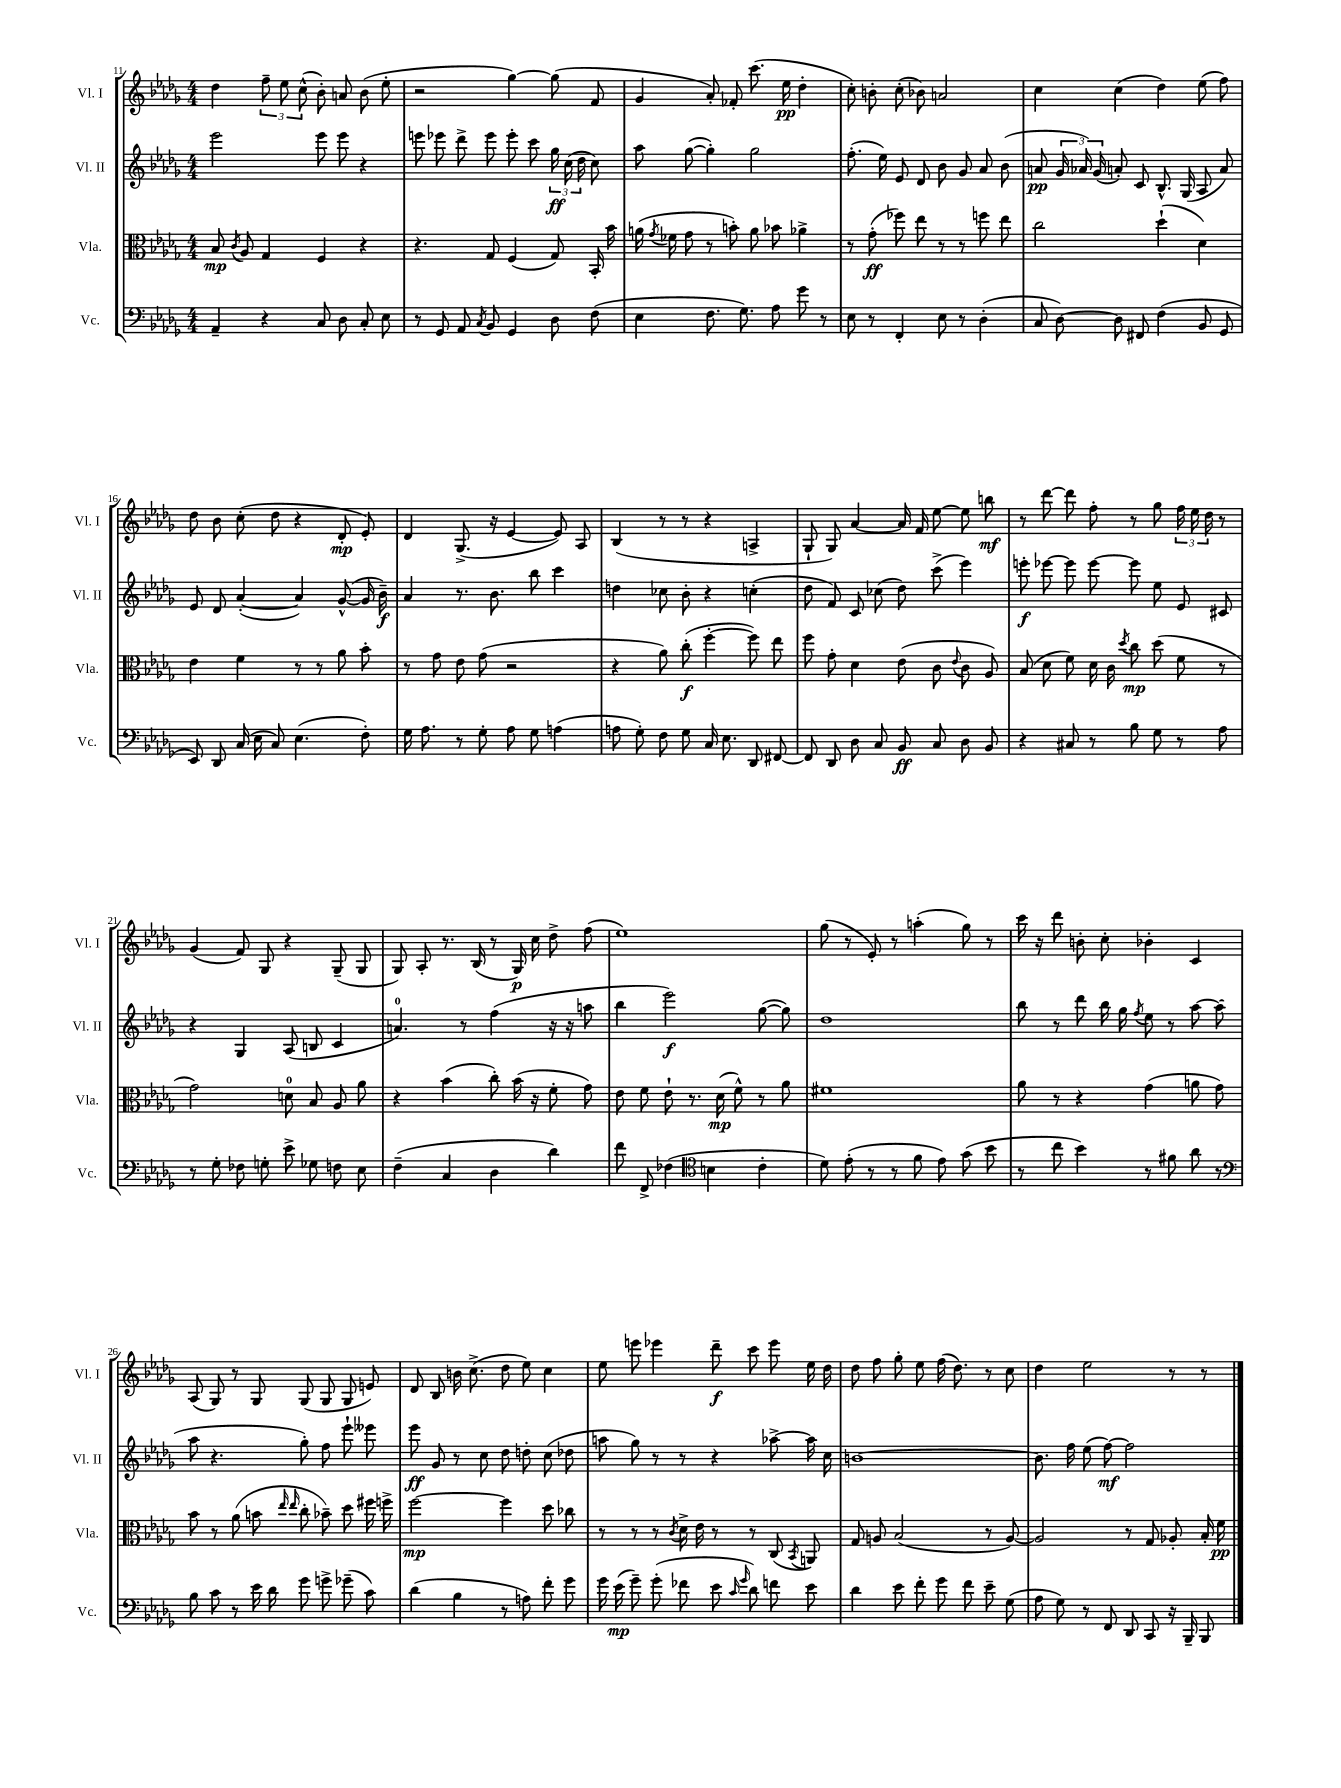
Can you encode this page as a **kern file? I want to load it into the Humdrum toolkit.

**kern	**dynam	**kern	**dynam	**kern	**dynam	**kern	**dynam
*part4	*part4	*part3	*part3	*part2	*part2	*part1	*part1
*staff4	*staff4	*staff3	*staff3	*staff2	*staff2	*staff1	*staff1
*I"Vc.	*	*I"Vla.	*	*I"Vl. II	*	*I"Vl. I	*
*I'Vc.	*	*I'Vla.	*	*I'Vl. II	*	*I'Vl. I	*
*clefF4	*	*clefC3	*	*clefG2	*	*clefG2	*
*k[b-e-a-d-g-]	*	*k[b-e-a-d-g-]	*	*k[b-e-a-d-g-]	*	*k[b-e-a-d-g-]	*
*M4/4	*	*M4/4	*	*M4/4	*	*M4/4	*
=11	=11	=11	=11	=11	=11	=11	=11
4AA-~/	.	8B-/	mp	2eee-\	.	4dd-\	.
.	.	8qc/	.	.	.	.	.
.	.	8A-/	.	.	.	.	.
4r	.	4G-/	.	.	.	12ff~\	.
.	.	.	.	.	.	12ee-\	.
.	.	.	.	.	.	(12cc^^\	.
8C/	.	4F/	.	8eee-\	.	8b-'\)	.
8D-\	.	.	.	8eee-\	.	8an/	.
8C'/	.	4r	.	4r	.	(8b-\	.
8E-\	.	.	.	.	.	8ee-'\	.
=12	=12	=12	=12	=12	=12	=12	=12
8r	.	4.r	.	8eeen\	.	2r	.
8GG-/	.	.	.	8eee-X\	.	.	.
8AA-/	.	.	.	8ddd-^\	.	.	.
8qC/	.	.	.	.	.	.	.
8BB-/	.	8G-/	.	8eee-\	.	.	.
4GG-/	.	(4F/	.	8eee-'\	.	[4gg-\)	.
.	.	.	.	8ccc\	.	.	.
8D-\	.	8G-/)	.	24gg-\	ff	(8gg-\]	.
.	.	.	.	(24cc\	.	.	.
.	.	.	.	24dd-\	.	.	.
(8F\	.	16BB-'/	.	8cc\)	.	8f/	.
.	.	16b-\	.	.	.	.	.
=13	=13	=13	=13	=13	=13	=13	=13
4E-\	.	(16an\	.	8aa-\	.	4g-/	.
.	.	8qg-/	.	.	.	.	.
.	.	16f-X\	.	.	.	.	.
.	.	8g-\	.	([8gg-\	.	.	.
8.F\	.	8r	.	4gg-'\])	.	8a-'/)	.
.	.	8bn'\)	.	.	.	8f-X'/	.
8.G-\)	.	.	.	.	.	.	.
.	.	8a\	.	2gg-\	.	(8.ccc\	.
8A-\	.	8b-X\	.	.	.	.	.
.	.	.	.	.	.	16ee-\	pp
8g-\	.	4a-X^\	.	.	.	4dd-'\	.
8r	.	.	.	.	.	.	.
=14	=14	=14	=14	=14	=14	=14	=14
8E-\	.	8r	.	(8.ff'\	.	8cc'\)	.
8r	.	(8g-'\	ff	.	.	8bn'\	.
.	.	.	.	16ee-\)	.	.	.
4FF'/	.	8ff-X\)	.	8e-/	.	(8cc'\	.
.	.	8ee-\	.	8d-/	.	8b-X\)	.
8E-\	.	8r	.	8b-\	.	2an/	.
8r	.	8r	.	8g-/	.	.	.
(4D-'\	.	8ffn\	.	8a-/	.	.	.
.	.	8ee-\	.	(8b-\	.	.	.
=15	=15	=15	=15	=15	=15	=15	=15
8C/	.	2cc\	.	8an/	pp	4cc\	.
[8D-\)	.	.	.	24g-/	.	.	.
.	.	.	.	24a-X/)	.	.	.
.	.	.	.	(24g-/	.	.	.
8D-\]	.	.	.	8an'/)	.	(4cc\	.
8FF#X/	.	.	.	8c/	.	.	.
(4F\	.	(4dd-`\	.	8.B-^^/	.	4dd-\)	.
.	.	.	.	(16G-/	.	.	.
8BB-/	.	4d-\)	.	8A-/	.	(8ee-\	.
8GG-/	.	.	.	8a/)	.	8ff\)	.
!!LO:LB:g=z
=16	=16	=16	=16	=16	=16	=16	=16
8EE-/)	.	4e-\	.	8e-/	.	8dd-\	.
8DD-/	.	.	.	8d-/	.	8b-\	.
(16C/	.	4f\	.	([4a-'/	.	(8cc'\	.
16E-\	.	.	.	.	.	.	.
8C/)	.	.	.	.	.	8dd-\	.
(4.E-\	.	8r	.	4a-/])	.	4r	.
.	.	8r	.	.	.	.	.
.	.	8a-\	.	([8g-^^/	.	8d-'/	mp
8F'\)	.	8b-'\	.	16g-/]	.	8e-'/)	.
.	.	.	.	16b-~\)	f	.	.
=17	=17	=17	=17	=17	=17	=17	=17
16G-\	.	8r	.	4a-/	.	4d-/	.
8.A-\	.	.	.	.	.	.	.
.	.	8g-\	.	.	.	.	.
8r	.	8e-\	.	8.r	.	(8.G-^/	.
8G-'\	.	(8g-\	.	.	.	.	.
.	.	.	.	8.b-\	.	16r	.
8A-\	.	2r	.	.	.	[4e-/	.
8G-\	.	.	.	8bb-\	.	.	.
(4An\	.	.	.	4ccc\	.	8e-/])	.
.	.	.	.	.	.	8A-/	.
=18	=18	=18	=18	=18	=18	=18	=18
8An\	.	4r	.	4ddn\	.	(4B-/	.
8G-'\)	.	.	.	.	.	.	.
8F\	.	8a-\)	.	8cc-X\	.	8r	.
8G-\	.	(8cc'\	f	8b-'\	.	8r	.
16C/	.	[4ff'\	.	4r	.	4r	.
8.E-\	.	.	.	.	.	.	.
8DD-/	.	8ff\])	.	(4ccn'\	.	4An^/	.
[8FF#X/	.	8ee-\	.	.	.	.	.
=19	=19	=19	=19	=19	=19	=19	=19
8FF#/]	.	8ff\	.	8dd-\	.	8G-`/	.
8DD-/	.	8g-'\	.	8f/)	.	8G-/)	.
8D-\	.	4d-\	.	8c/	.	[4a-/	.
8C/	.	.	.	(8cc-X\	.	.	.
8BB-/	ff	(8e-\	.	8dd-\)	.	16a-/]	.
.	.	.	.	.	.	16f/	.
8C/	.	8c\	.	(8ccc^\	.	[8ee-\	.
.	.	8qqe-/	.	.	.	.	.
8D-\	.	8c\	.	4eee-\)	.	8ee-\]	.
8BB-/	.	8A-/)	.	.	.	8bbn\	mf
=20	=20	=20	=20	=20	=20	=20	=20
4r	.	(8B-/	.	8eeen'\	f	8r	.
.	.	8d-\	.	[8eee-X\	.	[8ddd-\	.
8C#X/	.	8f\)	.	8eee-\]	.	8ddd-\]	.
8r	.	16d-\	.	[8eee-\	.	8ff'\	.
.	.	16c\	.	.	.	.	.
.	.	8qdd-/	.	.	.	.	.
8B-\	.	8cc\	mp	8eee-\]	.	8r	.
8G-\	.	(8dd-\	.	8ee-\	.	8gg-\	.
8r	.	8f\	.	8e-/	.	24ff\	.
.	.	.	.	.	.	24ee-\	.
.	.	.	.	.	.	24dd-\	.
8A-\	.	8r	.	8c#X/	.	8r	.
!!LO:LB:g=z
=21	=21	=21	=21	=21	=21	=21	=21
8r	.	2g-\)	.	4r	.	(4g-/	.
8G-'\	.	.	.	.	.	.	.
8F-X\	.	.	.	4G-/	.	8f/)	.
8Gn'\	.	.	.	.	.	8G-/	.
8e-^\	.	8dn\	.	(8A-/	.	4r	.
8G-X\	.	8B-/	.	8Bn/	.	.	.
8Fn\	.	8A-/	.	4c/	.	(8G-~/	.
8E-\	.	8a-\	.	.	.	8G-/	.
=22	=22	=22	=22	=22	=22	=22	=22
(4F~\	.	4r	.	4.an/)	.	8G-/)	.
.	.	.	.	.	.	8A-'/	.
4C/	.	(4b-\	.	.	.	8.r	.
.	.	.	.	8r	.	.	.
.	.	.	.	.	.	(16B-/	.
4D-\	.	8cc'\)	.	(4ff\	.	8r	.
.	.	(16b-\	.	.	.	16G-/)	p
.	.	16r	.	.	.	16cc\	.
4d-\)	.	8f'\	.	16r	.	8dd-^\	.
.	.	.	.	16r	.	.	.
.	.	8g-\)	.	8aan\	.	(8ff\	.
=23	=23	=23	=23	=23	=23	=23	=23
8f\	.	8e-\	.	4bb-\	.	1ee-)	.
8FF^/	.	8f\	.	.	.	.	.
(4F-X\	.	8e-`\	.	2eee-\)	f	.	.
.	.	8.r	.	.	.	.	.
*clefC4	*	*	*	*	*	*	*
4Bn\	.	.	.	.	.	.	.
.	.	(16d-\	mp	.	.	.	.
.	.	8f^^\)	.	.	.	.	.
4c'\	.	8r	.	([8gg-\	.	.	.
.	.	8a-\	.	8gg-\])	.	.	.
=24	=24	=24	=24	=24	=24	=24	=24
8d-\)	.	1f#X	.	1dd-	.	(8gg-\	.
(8e-'\	.	.	.	.	.	8r	.
8r	.	.	.	.	.	8e-'/)	.
8r	.	.	.	.	.	8r	.
8f\	.	.	.	.	.	(4aan'\	.
8e-\)	.	.	.	.	.	.	.
(8g-\	.	.	.	.	.	8gg-\)	.
8b-\	.	.	.	.	.	8r	.
=25	=25	=25	=25	=25	=25	=25	=25
8r	.	8a-\	.	8bb-\	.	16ccc\	.
.	.	.	.	.	.	16r	.
8cc\	.	8r	.	8r	.	8ddd-\	.
4b-\)	.	4r	.	8ddd-\	.	8bn'\	.
.	.	.	.	16bb-\	.	8cc'\	.
.	.	.	.	16gg-\	.	.	.
.	.	.	.	8qff/	.	.	.
8r	.	(4g-\	.	8ee-\	.	4b-X'\	.
8f#X\	.	.	.	8r	.	.	.
8a-\	.	8an\	.	[8aa-\	.	4c/	.
8r	.	8g-\)	.	(8aa-\]	.	.	.
!!LO:LB:g=z
=26	=26	=26	=26	=26	=26	=26	=26
*clefF4	*	*	*	*	*	*	*
8B-\	.	8b-\	.	8aa-\	.	(8A-/	.
8c\	.	8r	.	4.r	.	8G-/)	.
8r	.	(8a-\	.	.	.	8r	.
16e-\	.	8bn\	.	.	.	8G-/	.
16d-\	.	.	.	.	.	.	.
.	.	16qqee-/	.	.	.	.	.
.	.	16qqee-/	.	.	.	.	.
8g-\	.	8cc'\	.	8gg-'\)	.	(8G-/	.
8gn^\	.	8b-X~\)	.	8ff\	.	8G-/	.
(8g-X~\	.	8dd-\	.	8eee-`\	.	8G-/	.
8c\)	.	16ff#X\	.	8eee--X\	.	8en/)	.
.	.	16ffn^\	.	.	.	.	.
=27	=27	=27	=27	=27	=27	=27	=27
(4d-\	.	[2ff\	mp	8eee-\	ff	8d-/	.
.	.	.	.	8g-/	.	8B-/	.
4B-\	.	.	.	8r	.	16bn\	.
.	.	.	.	.	.	(8.cc^\	.
.	.	.	.	8cc\	.	.	.
8r	.	4ff\]	.	8dd-\	.	8dd-\	.
8An\)	.	.	.	8ddn'\	.	8ee-\)	.
8f'\	.	8dd-\	.	(8cc\	.	4cc\	.
8g-\	.	8cc-X\	.	8dd-X\	.	.	.
=28	=28	=28	=28	=28	=28	=28	=28
16g-\	.	8r	.	8aan\	.	8ee-\	.
(16e-\	mp	.	.	.	.	.	.
8g-~\)	.	8r	.	8gg-\)	.	8eeen\	.
(8g-'\	.	8r	.	8r	.	4eee-X\	.
.	.	8qc/	.	.	.	.	.
8f-X\	.	16d-^\	.	8r	.	.	.
.	.	16e-\	.	.	.	.	.
8e-\	.	8r	.	4r	.	8ddd-~\	f
16qqc/	.	.	.	.	.	.	.
16qqg-/	.	.	.	.	.	.	.
8d-\)	.	8r	.	.	.	8ccc\	.
8fn\	.	(8C/	.	[8aa-X^\	.	8eee-\	.
.	.	8qBB-/	.	.	.	.	.
8e-\	.	8AAn/)	.	16aa-\]	.	16ee-\	.
.	.	.	.	16cc\	.	16dd-\	.
=29	=29	=29	=29	=29	=29	=29	=29
4d-\	.	8G-/	.	[1bn	.	8dd-\	.
.	.	8An/	.	.	.	8ff\	.
8e-\	.	(2B-/	.	.	.	8gg-'\	.
8f'\	.	.	.	.	.	8ee-\	.
8g-\	.	.	.	.	.	(16ff\	.
.	.	.	.	.	.	8.dd-\)	.
8f\	.	.	.	.	.	.	.
8e-~\	.	8r	.	.	.	8r	.
(8G-\	.	[8A/)	.	.	.	8cc\	.
=30	=30	=30	=30	=30	=30	=30	=30
8A-\	.	2A/]	.	8.b\]	.	4dd-\	.
8G-\)	.	.	.	.	.	.	.
.	.	.	.	16ff\	.	.	.
8r	.	.	.	(8ee-\	.	2ee-\	.
8FF/	.	.	.	[8ff\)	mf	.	.
8DD-/	.	8r	.	2ff\]	.	.	.
8CC/	.	8G-/	.	.	.	.	.
16r	.	8A-X'/	.	.	.	8r	.
16BBB-~/	.	.	.	.	.	.	.
8BBB-/	.	16B-'/	.	.	.	8r	.
.	.	16f\	pp	.	.	.	.
==	==	==	==	==	==	==	==
*-	*-	*-	*-	*-	*-	*-	*-
